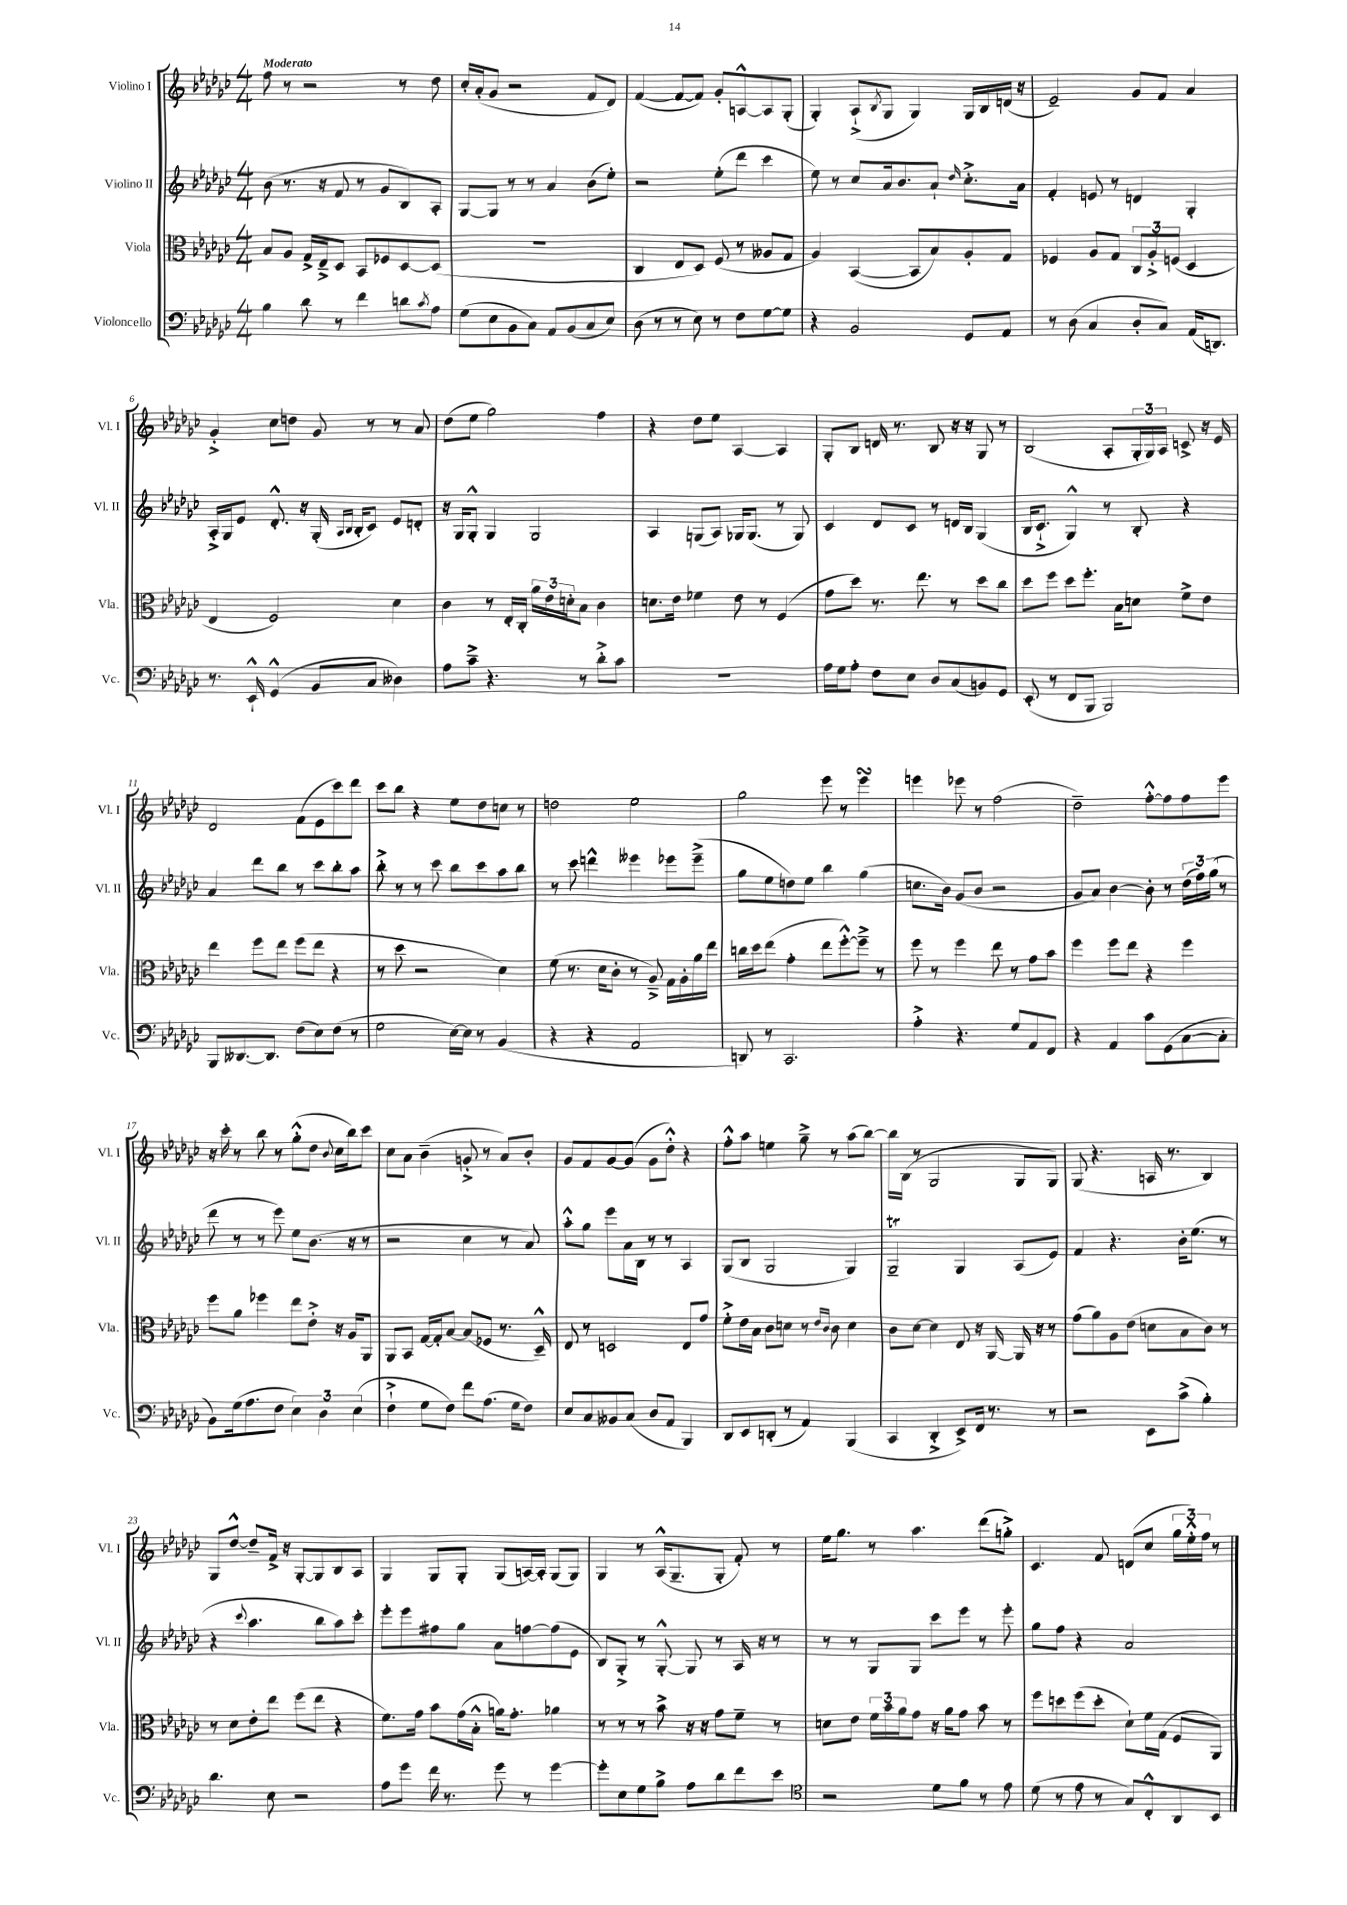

**kern	**kern	**kern	**kern
*staff4	*staff3	*staff2	*staff1
*clefF4	*clefC3	*clefG2	*clefG2
*k[b-e-a-d-g-c-]	*k[b-e-a-d-g-c-]	*k[b-e-a-d-g-c-]	*k[b-e-a-d-g-c-]
*M4/4	*M4/4	*M4/4	*M4/4
4B-\	8B-/L	(8b-\	8ff\
.	8A-/J	8.r	8r
8d-\	16G-^/LL	.	2r
.	16E-~^/J	16r	.
8r	8D-/J	8f/	.
4f\	8BB-/L	8r	.
.	8F-/	8g-/L	.
8d\L	[8D-/	8B-/)	8r
8qc-/	.	.	.
8A-\J	(8D-/]J	8A-'/J	8dd-\
=	=	=	=
(8G-\L	1r	[8G-/L	16cc-'/LL
.	.	.	(16a-'/J
8E-\	.	8G-/]J	8g-/J
8BB-\	.	8r	2r
8C-\J)	.	8r	.
8AA-/L	.	4a-/	.
(8BB-/	.	.	.
8C-/	.	(8b-\L	8f/L
8E-/J)	.	8ee-'\J)	8d-/J)
=	=	=	=
(8D-\	4C-/	2r	([4f/
8r	.	.	.
8r	8E-/L	.	8f/_L
8E-\)	8D-/J)	.	8f/]J)
8r	(8F/	(8ee-'\L	8g-'/L
8F\L	8r	8ddd-\J	[8A^^/
[8G-\	8A--/L	4ccc-\	8A/]
8G-\]J	8G-/J	.	(8G-'/J
=	=	=	=
4r	4A-/)	8ee-\)	4G-'/)
.	.	8r	.
2BB-/	([4BB-/	8cc-/L	(8A-`^/L
.	.	.	8qB-/
.	.	16a-/k	8G-/J
.	.	8.b-/	.
.	8BB-/]L	.	4G-/)
.	8B-/)	8a-`/J	.
.	.	16qqdd-/	.
8GG-/L	8A-'/	8.cc-'^\L	16G-/LL
.	.	.	16B-/
8AA-/J	8G-/J	.	(16d/JJ
.	.	16a-\Jk	16r
=	=	=	=
8r	4F-/	4f'/	2e-~/)
(8D-\	.	.	.
4C-/	8A-/L	8e/	.
.	8G-/J	8r	.
8D-'/L	12C-/L	4d/	8g-/L
.	12A-'^/	.	.
8C-/J)	.	.	8f/J
.	(12F/J	.	.
(16AA-/LK	4D-/	4G-'/	4a-/
8.DD/J)	.	.	.
=	=	=	=
8.r	4E-/	16A-'^/LL	4g-'^/
.	.	16G-/J	.
.	.	8e-/J	.
16EE-`^^/	.	.	.
(4GG-^^/	2F/)	8.d-'^^/	8cc-\L
.	.	.	8dd\J
.	.	16r	.
8BB-/L	.	(16G-'/	8g-/
.	.	16qqA-/LL	.
.	.	16qqB-/JJ	.
.	.	16B-'/LK	.
8C-/J	.	8c-/J)	8r
4D--\)	4d-\	8e-/L	8r
.	.	8d'/J	8a-/
=	=	=	=
8A-\L	4c-\	16r	(8dd-\L
.	.	16G-/LK	.
8c-~^\J	.	8G-'^^/J	8ee-\J
4.r	8r	4G-/	2gg-\)
.	16E-'/LL	.	.
.	16C-'/JJ	.	.
.	24a-\LL	2G-/	.
.	24e-\	.	.
.	24d'\J	.	.
8r	8B-\J	.	.
8d-'^\L	4c-\	.	4ff\
8c-\J	.	.	.
=	=	=	=
1r	8.d\L	4A-/	4r
.	16e-\Jk	.	.
.	4f-\	(8G/L	8dd-\L
.	.	8A-/J)	8ee-\J
.	8e-\	16G-/LK	[4A-/
.	.	(8.G-/J	.
.	8r	.	.
.	(4F/	8r	4A-/]
.	.	8G-/)	.
=	=	=	=
16A-\LL	8g-\L	4c-/	8G-'/L
16G-\J	.	.	.
8A-'\J	8dd-\J)	.	8B-/J
8F\L	8.r	8d-/L	16d/
.	.	.	8.r
8E-\J	.	8c-/J	.
.	8.ee-\	.	.
8D-/L	.	8r	8B-/
(8C-/	8r	16d/LL	16r
.	.	16B-/JJ	16r
8BB/)	8dd-\L	(4G-/	8G-/
8GG-/J	8cc-\J	.	8r
=	=	=	=
(8EE-'/	8dd-\L	16B-/LK	(2B-/
.	.	8.c-`^/J	.
8r	8ff\J	.	.
8FF/L	8dd-\L	4G-^^/)	.
8BBB-/J	8.ff'\J	.	.
2BBB-/)	.	8r	8A-'/L
.	16B-\LK	.	.
.	8d\J	8B-'/	24G-'/L
.	.	.	24G-/)
.	.	.	24A-/JJ
.	8f^\L	4r	8c^/
.	8e-\J	.	16r
.	.	.	16e-/
=	=	=	=
8BBB-/L	4ee-\	4a-/	2d-/
[8.DD--/	.	.	.
.	8ff\L	8ddd-\L	.
8.DD--/]J	.	.	.
.	8ee-\J	8bb-\J	.
(8F\L	(8ff\L	8r	(8f\L
8E-\)	8ee-\J	8ccc-\L	8e-\
(8F\J	4r	8bb-'\	8ccc-\)
8r	.	8aa-\J	8ddd-\J
=	=	=	=
2G-\	8r	8bb-'^\	8ccc-\L
.	8dd-\	8r	8bb-\J
.	2r	8r	4r
.	.	8ccc-\	.
[16E-\LL)	.	8bb-\L	8ee-\L
16E-\]JJ	.	.	.
8r	.	8ccc-\	8dd-\
(4BB-/	4d-\)	8aa-\	8cc\J
.	.	8bb-\J	8r
=	=	=	=
4r	(8f\	8r	2dd\
.	8.r	8ccc-\	.
4r	.	4ddd^^\	.
.	16d-\LK	.	.
.	8c-'\J	.	.
2AA-/	8r	4eee--\	2ee-\
.	8A-~^/)	.	.
.	16G-\LL	8eee-\L	.
.	16A-'\	.	.
.	16a-\	(8eee-~^\J	.
.	16ee-\JJ	.	.
=	=	=	=
8DD/)	16cc\LL	8gg-\L	2gg-\
.	16dd-\J	.	.
8r	(8ee-\J	8ee-\	.
2.CC-/	4g-'\	8dd\)	.
.	.	8ee-\J	.
.	8ee-\L	4bb-\	8eee-\
.	[8ff'^^\)	.	8r
.	8ff~^\]J	(4gg-\	4eee-\
.	8r	.	.
=	=	=	=
4A-'^\	8ff\	8.cc\L	4eee\
.	8r	.	.
.	.	16b-\Jk)	.
4.r	4ff\	(8g-/L	8eee-\
.	.	8b-/J	8r
.	8ee-\	2r	(2ff\
8G-/L	8r	.	.
8AA-/	8g-\L	.	.
8FF/J	8b-\J	.	.
=	=	=	=
4r	4ff\	8g-/L	2dd-~\)
.	.	8a-/J)	.
4AA-/	8ff\L	[4b-\	.
.	8ee-\J	.	.
8c-\L	4r	8b-'\]	[8ff'^^\L
(8GG-\	.	8r	8ff\]
[8C-\	4ff\	(24dd-\LL	8ff\
.	.	24ff\)	.
.	.	(24gg-\JJ	.
8C-'\]J	.	8r	8eee-\J
=	=	=	=
8BB-\L)	8ff\L	8ddd-\	16r
.	.	.	16ccc-'\
(16G-\k	8a-\J	8r	8r
8.A-\	.	.	.
.	4ff-\	8r	8bb-\
8F\J	.	8eee-\)	8r
6E-\)	8ee-\L	8ee-\L	(8gg-'^^\L
.	8e-'^\J	(8.b-\J	8dd-\J
6D-\	.	.	.
.	.	.	8qqb-/
.	16r	.	16cc-\LL
.	16A-/LK	16r	16bb-\J)
(6E-\	.	.	.
.	8AA-/J	8r	8ccc-\J
=	=	=	=
4F`^\	8AA-/L	2r	8cc-\L
.	8BB-/J	.	8a-\J
8G-\L	[16G-/LL	.	(4b-~\
.	16G-'/]J	.	.
8F\J)	[8B-/J	.	.
8f\L	(8B-/]L	4cc-\	8g'^/
(8.A-\J	8F-/J	.	8r
.	8.r	8r	8a-/L)
16G-\LK	.	.	.
8F\J)	.	8a-/)	8b-'/J
.	16D-~^^/)	.	.
=	=	=	=
8E-/L	8E-/	8aa-'^^\L	8g-/L
8C-/	8r	8gg-\J	8f/
8BB--/	2D/	8eee-\L	[8g-/
(8C-/J	.	16a-\L	(8g-/]J
.	.	16B-\JJ	.
8D-/L	.	8r	8g-\L
8AA-/J	.	8r	8dd-'^^\J)
4BBB-/)	8E-/L	4A-/	4r
.	8g-/J	.	.
=	=	=	=
8DD-/L	8f'^\L	(8G-/L	8ff'^^\L
8EE-/	16e-\L	8B-/J	8aa-\J
.	16B-\JJ	.	.
(8DD'/J	8c-\L	2G-/	4ee\
8r	8d\J	.	.
4AA-/)	8r	.	8gg-~^\
.	16qqe-/LL	.	.
.	16qqc-/JJ	.	.
.	8c-\	.	8r
(4BBB-/	4d\	4G-/)	(8aa-\L
.	.	.	[8bb-\J)
=	=	=	=
4CC-/	8c-\L	2G-~/	16bb-\]LL
.	.	.	(16B-\JJ
.	[8d-\J	.	8r
4DD-'^/	4d-\]	.	2G-/
8EE-^/L)	8E-/	4G-/	.
16FF/Jk	16r	.	.
8.r	[16AA-/	.	.
.	16AA-/]	(8A-/L	8G-/L
.	16r	.	.
8r	8r	8e-/J)	8G-/J)
=	=	=	=
2r	(8g-\L	4f/	(8G-/
.	8a-\)	.	4.r
.	8A-\	4.r	.
.	(8e-\J	.	.
8EE-\L	8d\L	.	16A/
.	.	.	8.r
(8c-^\J	8B-\	16b-'\LK	.
.	.	(8.ee-\J	.
4B-'\)	8c-\J)	.	4B-/)
.	8r	8r	.
=	=	=	=
4.d-\	8r	4r	8G-/L
.	8d-\L	.	[8dd-^^/J
.	.	8qqccc-/	.
.	8e-'\	4.aa-\	8dd-~/]L
8E-\	8ee-\J	.	16f^/Jk
.	.	.	16r
2r	(8ff\L	.	[8G-'/L
.	8ee-\J	8bb-\L	8G-/]
.	4r	8aa-\)	8B-/
.	.	8ccc-'\J	8A-/J
=	=	=	=
8A-\L	8.f\L)	8eee-'\L	4G-/
8g-\J	.	8eee-\	.
.	16g-\Jk	.	.
16f\	8b-\L	8ff#\	8G-/L
8.r	.	.	.
.	(16g-\L	8gg-\J	8G-'/J
.	16B-'^^\JJ	.	.
8g-\	16a\LK)	8a-\L	(8G-/L
.	8.g-'\J	.	.
8r	.	[8ff\	[16A/L)
.	.	.	16A'/]JJ
[4g-\	4a-\	(8ff\]	(8G-/L
.	.	8e-\J	8G-/J)
=	=	=	=
8g-'\]L	8r	8B-/L)	4G-/
8E-\	8r	8G-'^/J	.
8G-\	8r	8r	8r
8B-^\J	8b-^\	[8G-'^^/	(16A-^^/LK
.	.	.	8.G-~/
8A-\L	16r	8G-/]	.
.	16r	.	.
8d-\	8g-\L	8r	8G-'/J
8f\	8f~\J	16A-/	8f'/)
.	.	16r	.
8e-\J	8r	8r	8r
=	=	=	=
*clefC4	*	*	*
2r	8d\L	8r	16ee-\LK
.	.	.	8.gg-\J
.	8e-\J	8r	.
.	24f\LL	8G-/L	8r
.	24b-\	.	.
.	24a-\J	.	.
.	8g-\J	8G-/J	4.aa-\
8d-\L	16r	8ccc-\L	.
.	16a-\LK	.	.
8f\J	8g-\J	8eee-\J	.
8r	8b-\	8r	(8ddd-\L
8e-\	8r	8eee-'\	8gg'^\J)
=	=	=	=
(8d-\	8ff\L	8gg-\L	4.c-/
8r	8dd\	8ff\J	.
8e-\	(8ff\	4r	.
8r	8dd'\J	.	8f/
8G-/L)	8d-`\L)	2a-/	(8d/L
8C-'^^/	16f\L	.	8cc-/J
.	(16G-\JJ	.	.
8AA-/	8F/L	.	24gg-\LL
.	.	.	24ee-'^^\)
.	.	.	24ff\JJ
8BB-/J	8AA-/J)	.	8r
==	==	==	==
*-	*-	*-	*-
